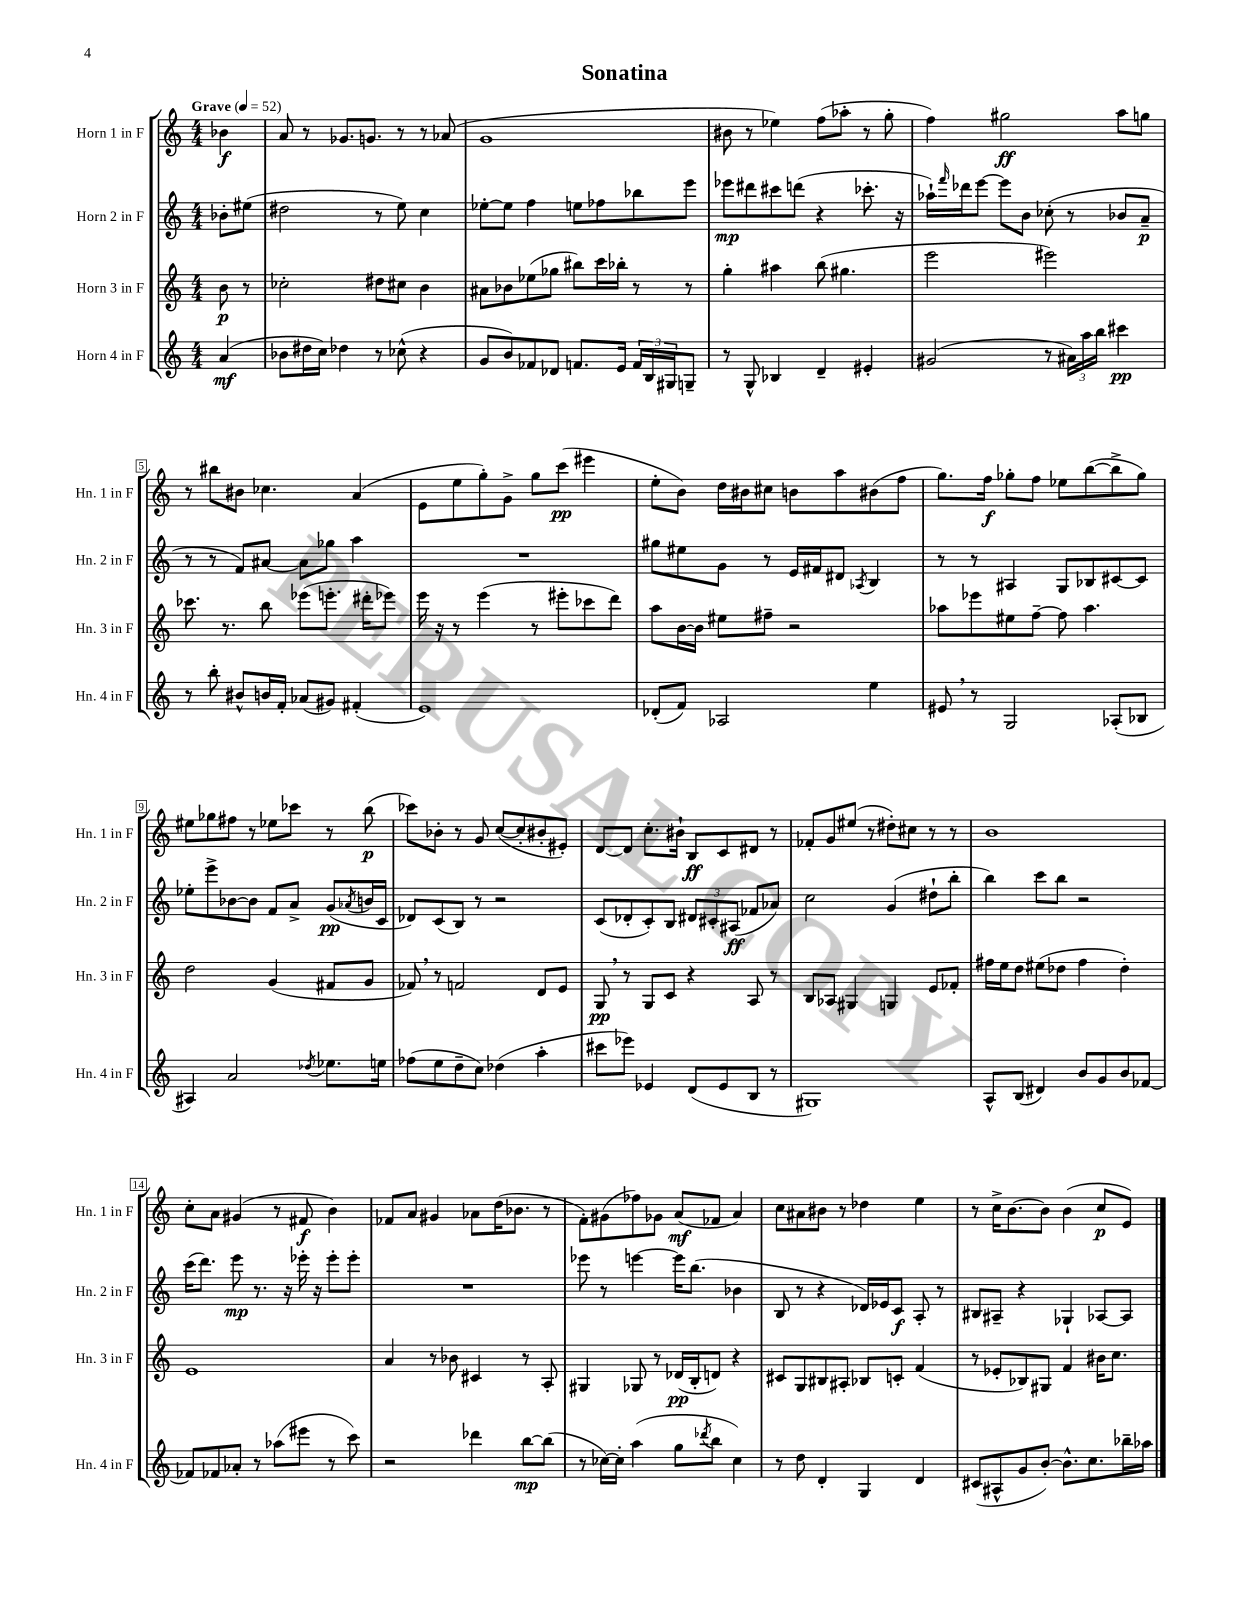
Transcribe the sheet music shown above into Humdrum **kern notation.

**kern	**kern	**kern	**kern
*staff4	*staff3	*staff2	*staff1
*clefG2	*clefG2	*clefG2	*clefG2
*k[]	*k[]	*k[]	*k[]
*M4/4	*M4/4	*M4/4	*M4/4
*MM52	*MM52	*MM52	*MM52
(4a	8b	8b-'	4b-
.	8r	(8ee#	.
=	=	=	=
8b-	2cc-'	2dd#	8a
16dd#	.	.	8r
16cc)	.	.	.
4dd-	.	.	8.g-
.	.	.	8.g
8r	8dd#	8r	.
(8cc-^^	8cc#	8ee)	8r
4r	4b	4cc	8r
.	.	.	(8a-
=	=	=	=
8g	8a#	[8ee-'	1g
8b)	8b-	8ee-]	.
8f-	(8ee-	4ff	.
8d-	8gg-	.	.
8.f	8bb#)	8ee	.
.	16ccc	8ff-	.
16e	16bb-'	.	.
24f	8r	8bb-	.
24B	.	.	.
24G#	.	.	.
8G~	8r	8eee	.
=	=	=	=
8r	4gg'	8eee-	8b#
8G^^	.	8ddd#	8r
4B-	4aa#	8ccc#	4ee-)
.	.	(8ddd	.
4d~	(8bb	4r	(8ff
.	4.gg#	.	8aa-'
4e#'	.	8.ccc-'	8r
.	.	.	8gg'
.	.	16r	.
=	=	=	=
(2g#	2eee	16aa-`)	4ff)
.	.	16qqfff	.
.	.	16ddd-	.
.	.	[8eee	.
.	.	8eee]	2gg#
.	.	8b	.
8r	2eee#)	(8cc-'	.
24a#)	.	8r	.
24aa	.	.	.
24bb	.	.	.
4ccc#	.	8b-	8aa
.	.	8a~	8gg
=	=	=	=
8r	8.ccc-	8r	8r
8bb'	.	8r	8bb#
.	8.r	.	.
8b#^^	.	8f)	8b#
16b	8bb	[8a#	4.cc-
16f'	.	.	.
(8a-	(8eee-	8a#]	.
8g#)	8.eee'	8gg-	.
(4f#'	.	4aa	(4a
.	16ddd#'	.	.
.	8eee-)	.	.
=	=	=	=
1e)	16eee	1r	8e
.	16r	.	.
.	8r	.	8ee
.	(4eee	.	8gg')
.	.	.	8g^
.	8r	.	8gg
.	8eee#'	.	(8ccc
.	8ccc-	.	4eee#
.	8ddd)	.	.
=	=	=	=
(8d-'	8aa	8gg#	8ee'
8f)	[16b	8ee#	8b)
.	16b]	.	.
2A-	8ee#	8g	16dd
.	.	.	16b#
.	8ff#~	8r	8cc#
.	2r	16e	8b
.	.	16f#	.
.	.	8d#	8aa
.	.	8qA-	.
4ee	.	4B	(8b#
.	.	.	8ff
=	=	=	=
8e#	8aa-	8r	8.gg)
8r	8eee-	8r	.
.	.	.	16ff
2G	8ee#	4A#	8gg-'
.	[8ff~	.	8ff
.	8ff]	8G	8ee-
.	4.aa-	8B-	([8bb
(8A-'	.	[8c#	8bb^]
8B-	.	8c#]	8gg-)
=	=	=	=
4A#)	2dd	8ee-'	8ee#
.	.	8eee^	8gg-
2a	.	[8b-	8ff#
.	.	8b-]	8r
.	(4g	8f	8ee-
.	.	8a^	8ccc-
8qdd-	.	.	.
8.ee-	8f#	(8g	8r
.	.	8qa-	.
.	8g	16b	(8bb
16ee	.	16c	.
=	=	=	=
(8ff-	8f-)	8d-)	8ccc-)
8ee	8r	(8c	8b-'
8dd~	2f	8B)	8r
8cc)	.	8r	8g
(4dd-	.	2r	([8cc
.	.	.	8cc']
4aa'	8d	.	8b#'
.	8e	.	8e#')
=	=	=	=
8ccc#	8G	(8c	[8d
8eee-)	8r	8d-'	8d]
4e-	8G	8c')	8.cc'
.	8c	8B	.
.	.	.	16b#`
(8d	4r	12d#	8B
.	.	12c#'	.
8e-	.	.	8c
.	.	(12A#	.
8B	8A	8f-	8d#
8r	8r	8a-)	8r
=	=	=	=
1G#)	8B	2cc	8f-'
.	8A-	.	8g
.	4G#	.	(8ee#
.	.	.	8r
.	4G	(4g	8dd#')
.	.	.	8cc#
.	8e	8dd#`	8r
.	8f-'	8bb'	8r
=	=	=	=
8A^^	16ff#	4bb)	1b
.	16ee	.	.
(8B	8dd	.	.
4d#)	(8ee#	8ccc	.
.	8dd-	8bb	.
8b	4ff#	2r	.
8g	.	.	.
8b	4dd-')	.	.
[8f-	.	.	.
=	=	=	=
8f-]	1e	(16ccc	8cc'
.	.	8.ddd)	.
8f-	.	.	8a
8a-'	.	8eee	(4g#
8r	.	8.r	.
(8aa-	.	.	8r
.	.	16r	.
8eee#	.	16eee-'	8f#
.	.	16r	.
8r	.	8eee-'	4b)
8ccc)	.	8eee-'	.
=	=	=	=
2r	4a	1r	8f-
.	.	.	8a
.	8r	.	4g#
.	8b-	.	.
4ddd-	4c#	.	8a-
.	.	.	(16dd
.	.	.	8.b-
[8bb	8r	.	.
(8bb]	8A'	.	8r
=	=	=	=
8r	4G#	8eee-	8f')
[16cc-)	.	8r	(8g#
16cc-']	.	.	.
(4aa	8G-	[4eee	8ff-)
.	8r	.	8g-
8gg	(16d-	16eee]	(8a
.	16B'	(8.bb	.
8qddd-	.	.	.
8bb	8d)	.	8f-
4cc-)	4r	4b-	4a)
=	=	=	=
8r	8c#	8B	8cc
8dd	8G	8r	8a#
4d'	8B#	4r	8b#
.	8A#'	.	8r
4G	8B-	16d-)	4dd-
.	.	16e-	.
.	8c'	8c	.
4d	(4f	8A'	4ee
.	.	8r	.
=	=	=	=
(8c#	8r	8B#	8r
8A#^^	8e-'	8A#~	16cc^
.	.	.	[8.b
8g	8B-)	4r	.
[8b')	8G#	.	8b]
8.b^^]	4f	4G-`	(4b
8.cc	.	.	.
.	16b#	[8A-	8cc
.	8.cc	.	.
16bb-~	.	8A-]	8e)
16aa-	.	.	.
==	==	==	==
*-	*-	*-	*-
